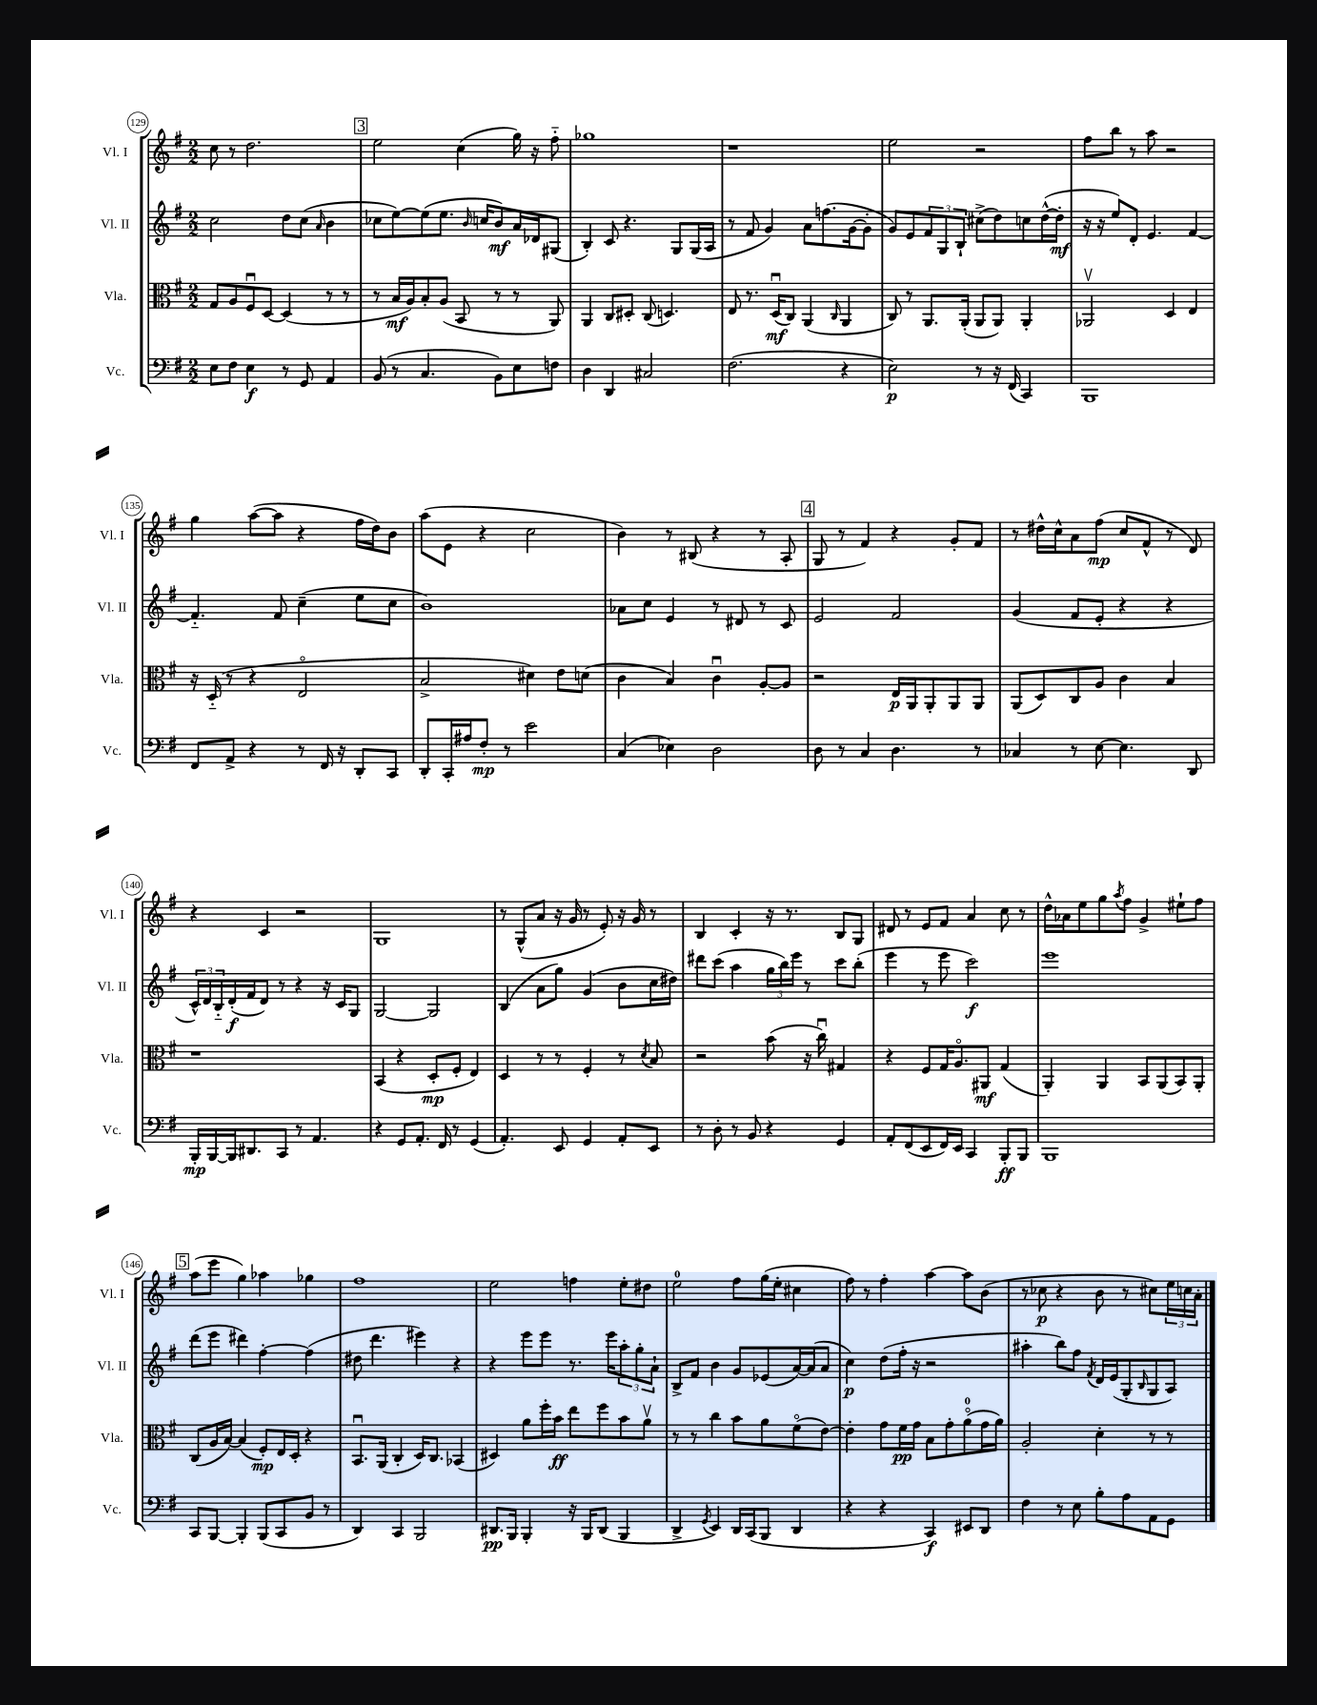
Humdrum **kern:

**kern	**kern	**kern	**kern
*staff4	*staff3	*staff2	*staff1
*clefF4	*clefC3	*clefG2	*clefG2
*k[f#]	*k[f#]	*k[f#]	*k[f#]
*M2/2	*M2/2	*M2/2	*M2/2
8E	8G	2cc	8cc
8F#	8A	.	8r
4E	8F#u	.	2.dd
.	[8D	.	.
8r	(4D]	8dd	.
8GG	.	(8cc	.
.	.	16qqa	.
4AA	8r	4b	.
.	8r	.	.
=	=	=	=
(8BB	8r	8cc-	2ee
8r	16B	[8ee)	.
.	16A)	.	.
4.C	8B'	(8ee]	.
.	(8A	8.ee	.
.	8BB	.	(4cc
.	.	16qqb	.
.	.	16cc	.
8BB)	8r	8b)	.
8E	8r	16a	16gg)
.	.	16d-	16r
8F	8AA)	(8G#	8ff#'~
=	=	=	=
4D	4AA	4B')	1gg-
4DD	8C	8c	.
.	8D#'	4.r	.
2C#	(8C	.	.
.	4.D)	.	.
.	.	8G	.
.	.	(16G	.
.	.	16A	.
=	=	=	=
(2.F#	8E	8r	1r
.	8.r	8f#	.
.	.	4g)	.
.	(16Du	.	.
.	8C)	.	.
.	(4AA	8a	.
.	.	(8.ff	.
.	16qqC	.	.
4r	4AA	.	.
.	.	[16g	.
.	.	8g']	.
=	=	=	=
2E)	8C)	8g)	2ee
.	8r	8e	.
.	8.AA	12f#	.
.	.	12G	.
.	.	12B`	.
.	(16AA'	.	.
8r	8AA	(8cc#^	2r
16r	8AA)	8dd)	.
(16FF#	.	.	.
4CC)	4AA'	8cc	.
.	.	([16dd^^	.
.	.	16dd']	.
=	=	=	=
1BBB	2AA-v	16r	8ff#
.	.	16r	.
.	.	8ee)	8bb
.	.	8d'	8r
.	.	4.e	8aa
.	4D	.	2r
.	4E	[4f#	.
=	=	=	=
8FF#	16r	4.f#'~]	4gg
.	(16D'~	.	.
8AA^	8r	.	.
4r	4r	.	([8aa
.	.	8f#	8aa]
8r	2Eo	(4cc~	4r
16FF#	.	.	.
16r	.	.	.
8DD'	.	8ee	16ff#
.	.	.	16dd)
8CC	.	8cc	8b
=	=	=	=
8DD'	2B^	1b)	(8aa
16CC'	.	.	8e
16A#	.	.	.
8F#'	.	.	4r
8r	.	.	.
2e	4d#)	.	2cc
.	8e	.	.
.	(8d	.	.
=	=	=	=
(4C	4c	8a-	4b)
.	.	8cc	.
4E-)	4B)	4e	8r
.	.	.	(8B#
2D	4cu	8r	4r
.	.	8d#	.
.	[8A'	8r	8r
.	8A]	8c	8A'
=	=	=	=
8D	2r	2e	8G
8r	.	.	8r
4C	.	.	4f#)
4.D	16E	2f#	4r
.	16AA	.	.
.	8AA'	.	.
.	8AA	.	8g'
8r	8AA	.	8f#
=	=	=	=
4C-	(8AA	(4g	8r
.	8D)	.	16dd#^^
.	.	.	16cc^^
8r	8C	8f#	8a
[8E	8A	8e'	(8ff#
4.E]	4c	4r	8cc
.	.	.	8f#^^
.	4B	4r	8r
8DD	.	.	8d)
=	=	=	=
16BBB'	1r	24c^^)	4r
.	.	24d	.
[16BBB	.	.	.
.	.	24B'~	.
16BBB]	.	(16d'	.
8.DD#	.	16f#	.
.	.	8d)	4c
8CC	.	8r	.
8r	.	4r	2r
4.AA	.	.	.
.	.	16r	.
.	.	16c	.
.	.	8G	.
=	=	=	=
4r	(4BB	[2G	1G
8GG	4r	.	.
8.AA'	.	.	.
.	8D'	2G]	.
16FF#	.	.	.
8r	8F#'	.	.
(4GG	4E)	.	.
=	=	=	=
4.AA')	4D	(4B	8r
.	.	.	(8G^^
.	8r	8a	8a
8EE	8r	8gg)	16r
.	.	.	16g
4GG	4F#'	(4g	8r
.	.	.	8e')
8AA'	8r	8b	16r
.	.	.	16g
.	8qd	.	.
8EE	8B	16cc	8r
.	.	16dd#)	.
=	=	=	=
8r	2r	8ddd#	4B
8D'	.	(8ccc	.
8r	.	4aa	4c'
8BB	.	.	.
4r	(8b	24gg	16r
.	.	24bb)	.
.	.	.	8.r
.	.	24eee	.
.	16r	8r	.
.	16ccu)	.	.
4GG	4G#	8ccc	8B
.	.	(8bb'	8G
=	=	=	=
8AA'	4r	4eee	8d#
(8FF#	.	.	8r
8EE	8F#	8r	8e
16FF#)	16G	8eee	8f#
16EE	8.Ao	.	.
4CC	.	2ccc)	4a
.	8AA#	.	.
8BBB'	(4G	.	8cc
8BBB	.	.	8r
=	=	=	=
1BBB	4AA')	1eee	16dd^^
.	.	.	16a-
.	.	.	8ee
.	4AA	.	8gg
.	.	.	8qaa
.	.	.	8ff#
.	8BB	.	4g^
.	(8AA	.	.
.	8BB)	.	8ee#`
.	8AA'	.	8ff#
=	=	=	=
8CC	(8C	(8ddd	(8aa
[8BBB	16A	8eee	8eee
.	[16B)	.	.
4BBB']	(4B]	4ddd#)	4gg)
(8BBB	8F#')	[4ff#'	4aa-
8CC	16E	.	.
.	16D'	.	.
8BB	4r	(4ff#]	4gg-
8r	.	.	.
=	=	=	=
4DD)	8.BBu	8dd#	1ff#
.	.	4.ddd	.
.	(16AA	.	.
4CC	4C'	.	.
2BBB	16D)	4eee#)	.
.	8.C	.	.
.	(4BB-	4r	.
=	=	=	=
8.DD#	4D#)	4r	2ee
16BBB	.	.	.
4BBB'	8a	8eee	.
.	16ff#'	8eee	.
.	16b	.	.
16r	8ee	8.r	4ff
16BBB	.	.	.
(8DD#	8ff#	.	.
.	.	16eee	.
4BBB	8b	12aa'	8ee'
.	.	12gg'	.
.	8av	.	8dd#
.	.	12a`	.
=	=	=	=
4DD^	8r	8B^	2ee
.	8r	8f#	.
8qGG	.	.	.
4EE)	4cc	4b	.
16DD	8b	8g	8ff#
(16CC	.	.	.
8BBB	8a	(8e-	(16gg
.	.	.	16ee'
4DD	(8f#o	[16a)	4cc#
.	.	(16a]	.
.	[8e)	8a	.
=	=	=	=
4r	4e']	4cc)	8ff#)
.	.	.	8r
4r	8g	(8dd	4ff#'
.	16f#	16ff#'	.
.	16g	16r	.
4CC)	8B	2r	[4aa
.	8g'	.	.
8EE#	(8ao	.	8aa]
8DD	16g	.	(8b
.	16a)	.	.
=	=	=	=
4F#	2A'	4aa#'	8r
.	.	.	8cc-
8r	.	8bb)	4r
8E	.	8ff#	.
.	.	8qf#	.
8B'	4d'	16d	8b
.	.	(16e	.
8A	.	8G'	8r
.	.	16qqB	.
8AA	8r	8G	8cc#)
8GG	8r	8A)	24ee
.	.	.	24cc
.	.	.	24a'
==	==	==	==
*-	*-	*-	*-
